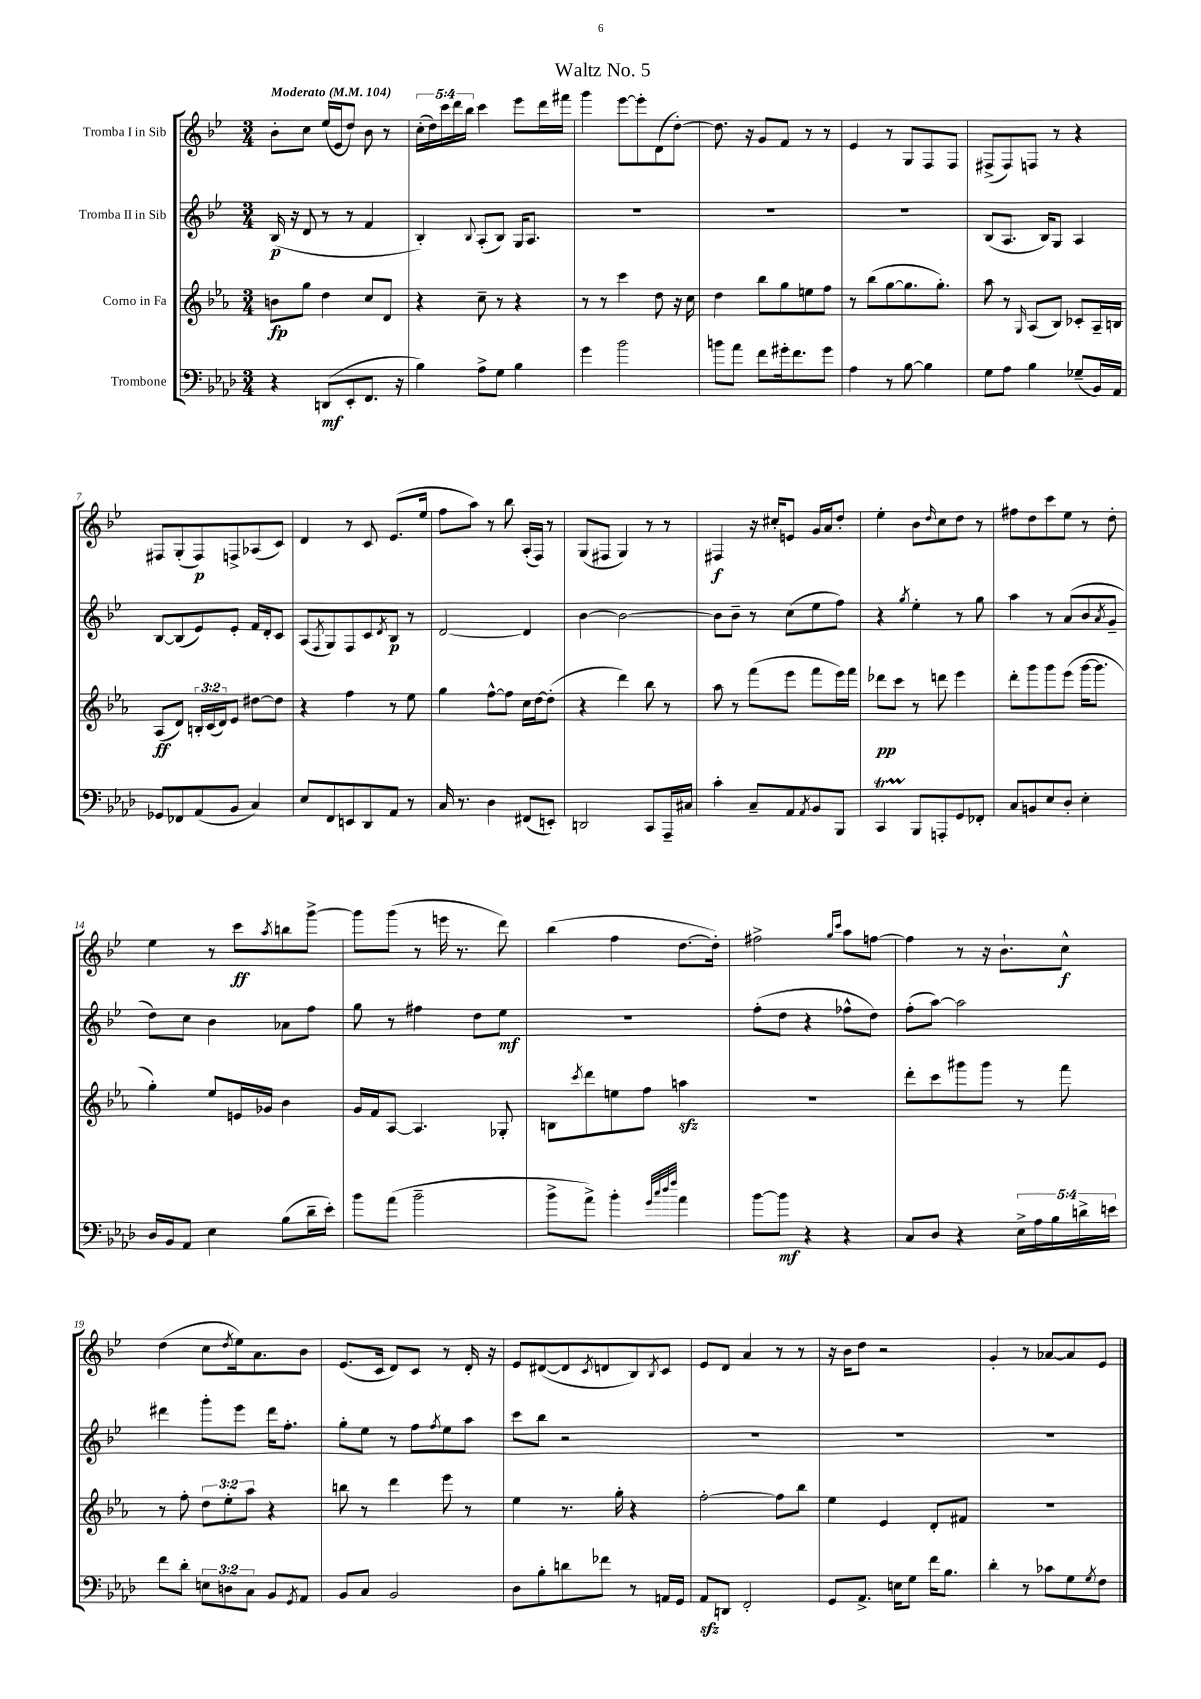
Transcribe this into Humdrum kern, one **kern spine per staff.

**kern	**kern	**kern	**kern
*staff4	*staff3	*staff2	*staff1
*clefF4	*clefG2	*clefG2	*clefG2
*k[b-e-a-d-]	*k[b-e-a-]	*k[b-e-]	*k[b-e-]
*M3/4	*M3/4	*M3/4	*M3/4
*MM104	*MM104	*MM104	*MM104
4r	8b	(16B-	8b-'
.	.	16r	.
.	8gg	8d	8cc
(8DD	4dd	8r	(16ee-
.	.	.	16e-
8EE-'	.	8r	8dd)
8.FF	8cc	4f	8b-
.	8d	.	8r
16r	.	.	.
=	=	=	=
4B-)	4r	4B-')	(20cc'
.	.	.	20dd)
.	.	.	20ccc
.	.	.	20ddd
.	.	.	20bb-
.	.	8qqB-	.
8A-^	8cc~	(8A'	4ccc
8G	8r	8B-)	.
4B-	4r	16G	8eee-
.	.	8.A	.
.	.	.	16ddd
.	.	.	16fff#
=	=	=	=
4g	8r	2.r	4ggg
.	8r	.	.
2b-	4ccc	.	[8eee-
.	.	.	8eee-']
.	8dd	.	(8d
.	16r	.	[8dd')
.	16cc	.	.
=	=	=	=
8b	4dd	2.r	8.dd]
8a-	.	.	.
.	.	.	16r
8f	8bb-	.	8g
16g#'	8gg	.	8f
8.f	.	.	.
.	8ee	.	8r
8g#	8ff	.	8r
=	=	=	=
4A-	8r	2.r	4e-
.	(8bb-	.	.
8r	[8gg	.	8r
[8B-	8.gg]	.	8G
4B-]	.	.	8F
.	8.gg')	.	.
.	.	.	8F
=	=	=	=
8G	8aa-	(8B-	(8F#^
8A-	8r	8.A	8F#)
.	16qqG	.	.
4B-	(8A-	.	8F
.	.	16B-)	.
.	8B-)	8G	8r
(8G-~	8c-'	4A	4r
16BB-)	16A-~	.	.
16AA-	16B	.	.
=	=	=	=
8GG-	(8A-	[8B-	8F#
8FF-	8d)	(8B-]	(8G'
(8AA-	24B'	8e-)	8F#)
.	(24c	.	.
.	24d)	.	.
8BB-	8e-	8e-'	8F^
4C)	[8dd#	16f	(8A-
.	.	16d'	.
.	8dd#]	8c	8c)
=	=	=	=
8E-	4r	(8A	4d
.	.	8qF	.
8FF	.	8G)	.
8EE	4ff	8F	8r
8DD-	.	8c	8c
.	.	8qd	.
8AA-	8r	8B-	(8.e-
8r	8ee-	8r	.
.	.	.	16ee-
=	=	=	=
16C	4gg	[2d	8ff
8.r	.	.	.
.	.	.	8aa)
4D-	[8ff^^	.	8r
.	8ff]	.	8bb-
(8FF#	16cc	4d]	(16A'
.	[16dd	.	16F)
8EE')	(8dd']	.	8r
=	=	=	=
2DD	4r	[4b-	(8G
.	.	.	8F#
.	4ddd)	2b-_	4G)
8CC	8bb-	.	8r
16AAA-~	8r	.	8r
16C#	.	.	.
=	=	=	=
4c'	8aa-	8b-]	4F#
.	8r	8b-~	.
8C~	(8fff	8r	16r
.	.	.	16cc#'
8AA-	8eee-	(8cc	8e
8qAA-	.	.	.
8BB-	8fff	8ee-	16g
.	.	.	16a
8BBB-	16eee-)	8ff)	8dd'
.	16fff	.	.
=	=	=	=
4CC	8ddd-	4r	4ee-'
.	8ccc	.	.
.	.	8qgg	.
8BBB-	8r	4ee-'	8b-
.	.	.	16qqdd
8AAA'	8ddd	.	8cc
8GG	4eee-	8r	8dd
8FF-'	.	8gg	8r
=	=	=	=
8C	8ddd'	4aa	8ff#
8BB	8ggg	.	8dd
8E-	8ggg	8r	8ccc
8D-'	(8eee-	(8a	8ee-
4E-'	[16ggg	8b-	8r
.	8.ggg]	.	.
.	.	8qa	.
.	.	8g~	8dd'
=	=	=	=
16D-	4gg')	8dd)	4ee-
16BB-	.	.	.
8AA-	.	8cc	.
4E-	8ee-	4b-	8r
.	16e	.	8ccc
.	16g-	.	.
.	.	.	8qaa
(8B-	4b-	8a-	8bb
16d-~	.	8ff	[8ggg^
16e-')	.	.	.
=	=	=	=
8b-	16g	8gg	8ggg]
.	16f	.	.
(8a-	[8A-	8r	(8ggg
2b-~	4.A-]	4ff#	8r
.	.	.	16eee
.	.	.	8.r
.	.	8dd	.
.	8G-'	8ee-	8ddd)
=	=	=	=
8b-^	8B	2.r	(4bb-
.	8qccc	.	.
8a-^)	8ddd	.	.
4b-'	8ee	.	4ff
.	8ff	.	.
32qqg	.	.	.
32qqcc	.	.	.
32qqdd-	.	.	.
32qqff	.	.	.
4a-	4aa	.	[8.dd
.	.	.	16dd'])
=	=	=	=
[8b-	2.r	(8ff'	2ff#^
8b-]	.	8dd	.
4r	.	4r	.
.	.	.	16qqgg
.	.	.	16qqccc
4r	.	8ff-^^	8aa
.	.	8dd)	[8ff
=	=	=	=
8C	8ddd'	(8ff'	4ff]
8D-	8ccc	[8aa)	.
4r	8ggg#	2aa]	8r
.	8ggg#	.	16r
.	.	.	8.b-`
20E-^	8r	.	.
20A-	.	.	.
20B-	.	.	.
.	8fff	.	8cc^^
20d^	.	.	.
20e	.	.	.
=	=	=	=
8f	8r	4ddd#	(4dd
8d-'	8ff'	.	.
12E	12dd	8ggg'	8cc
12D	12ee-'	.	.
.	.	.	8qdd
.	.	8eee-	16ee-)
12C	12aa-	.	.
.	.	.	8.a
8BB-	4r	16ddd#	.
.	.	8.ff'	.
8qGG	.	.	.
8AA-	.	.	8b-
=	=	=	=
8BB-	8bb	8gg'	(8.e-
8C	8r	8ee-	.
.	.	.	16c
2BB-	4ddd	8r	8d)
.	.	8ff	8c
.	.	8qff	.
.	8eee-	8ee-	8r
.	8r	8aa	16d'
.	.	.	16r
=	=	=	=
8D-	4ee-	8ccc	8e-
8B-'	.	8bb-	([8d#
8d	8.r	2r	8d#]
.	.	.	8qc
8f-	.	.	8d
.	16gg'	.	.
8r	4r	.	8B-)
.	.	.	8qB-
16AA	.	.	8c
16GG	.	.	.
=	=	=	=
8AA-	[2ff'	2.r	8e-
8DD	.	.	8d
2FF'	.	.	4a
.	8ff]	.	8r
.	8bb-	.	8r
=	=	=	=
8GG	4ee-	2.r	16r
.	.	.	16b-
8.AA-^	.	.	8dd
.	4e-	.	2r
16E	.	.	.
8G	.	.	.
16f	8d'	.	.
8.B-	.	.	.
.	8f#	.	.
=	=	=	=
4d-'	2.r	2.r	4g'
8r	.	.	8r
8c-	.	.	[8a-
8G	.	.	8a-]
8qG	.	.	.
8F	.	.	8e-
==	==	==	==
*-	*-	*-	*-
